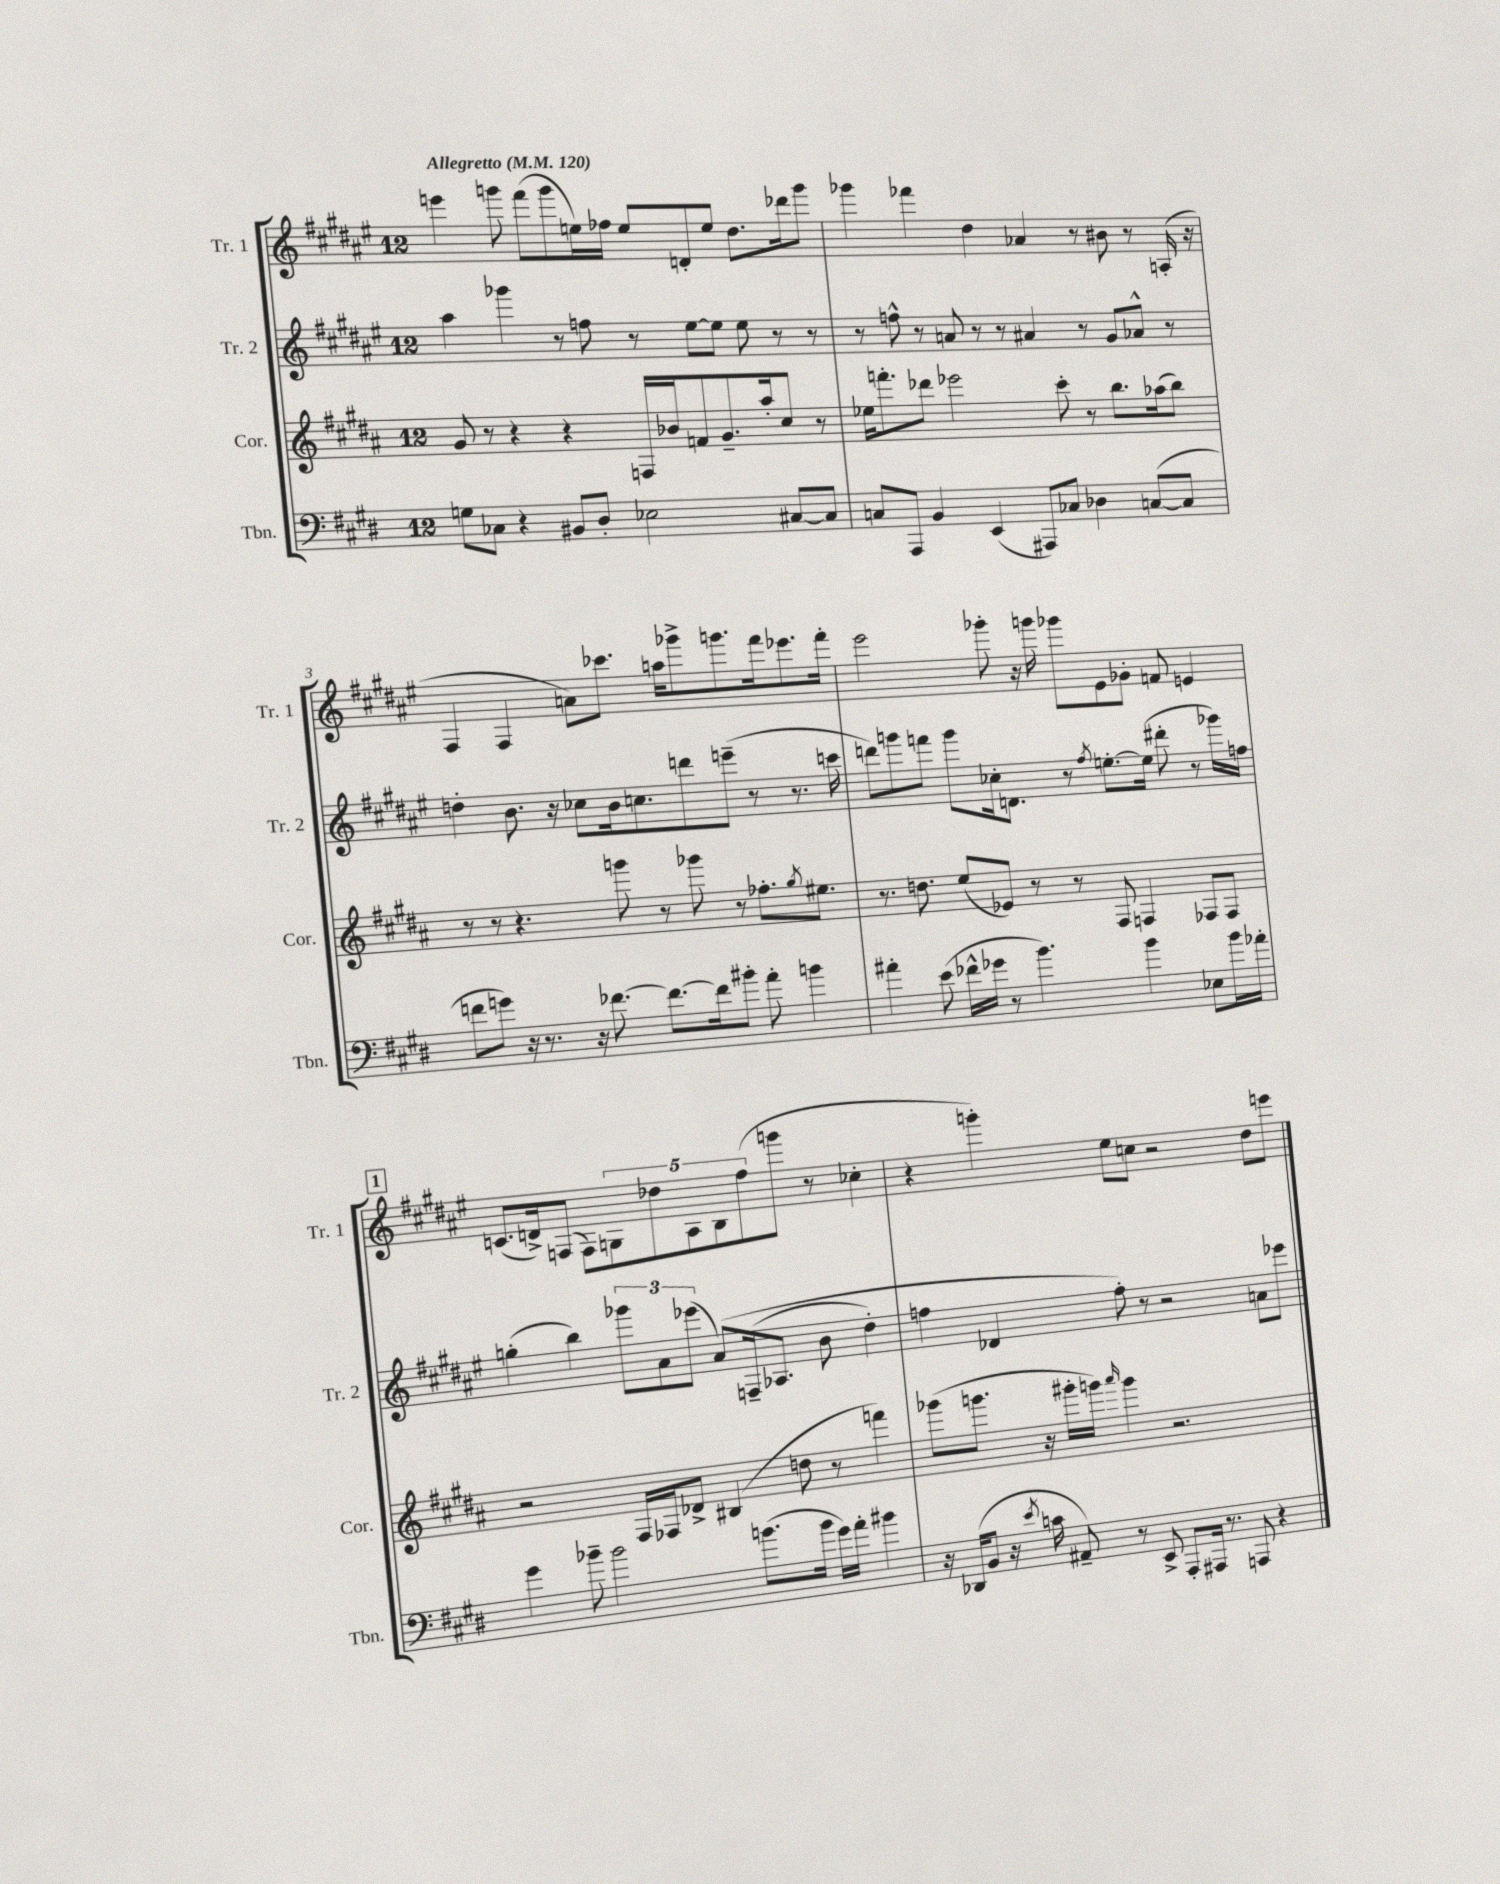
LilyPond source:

<<
\new StaffGroup <<
\new Staff = "s0" \with { instrumentName = "Tr. 1" shortInstrumentName = "Tr. 1" } {
    \clef treble \key fis \major \once \override Staff.TimeSignature.style = #'single-digit \time 12/8 \tempo "Allegretto" 4 = 120
    e'''4 g'''8 fis'''8( g'''8 e''16) fes''16 e''8 d'8-. e''8 dis''8. des'''16 g'''8 |
    ges'''4 fes'''4 dis''4 aes'4 r8 bis'8 r8 a16-.( r16 |
    fis4 fis4 a'8) ces'''8. a''16 ges'''8-> g'''8. fis'''16 ees'''8. fis'''16-. |
    eis'''2 ges'''8-. r16 g'''16 ges'''8 eis'8 ges'8-. f'8 e'4 |
    \mark \markup { \box "1" } c'8.( d'16->) f8( f8) \tuplet 5/4 { g8 des''8 ais8 b8 fis''8( } g'''8 r8 ces''4-. |
    r4 g'''4-.) eis''8 c''8 r2 dis''8 e'''8 \bar "|." |
}
\new Staff = "s1" \with { instrumentName = "Tr. 2" shortInstrumentName = "Tr. 2" } {
    \clef treble \key fis \major \once \override Staff.TimeSignature.style = #'single-digit \time 12/8
    ais''4 ges'''4 r8 f''8 r8 eis''8~ eis''8 eis''8 r8 r8 |
    r8 f''8-^ r8 a'8 r8 r8 ais'4 r8 gis'8 aes'8-^ r8 |
    d''4-. b'8. r16 ces''8 b'16 c''8. d'''8 e'''8--( r8 r8. c'''16 |
    d'''8) g'''8 f'''8 g'''8 ces''16-. d'8. r8 \acciaccatura { fis''8 } e''8.~-. e''16( dis'''8-. r8 ges'''16) f''16 |
    \mark \markup { \box "1" } g''4-.( b''4) \tuplet 3/2 { ges'''8 ais'8 ees'''8( } ais'8)\( f16--( aes8. b'8 dis''4-.) |
    f''4 des'4 f''8-.\) r8 r2 a'8 ees'''8 \bar "|." |
}
\new Staff = "s2" \with { instrumentName = "Cor." shortInstrumentName = "Cor." } {
    \clef treble \key b \major \once \override Staff.TimeSignature.style = #'single-digit \time 12/8
    gis'8 r8 r4 r4 f16 bes'16 f'8 gis'8.-- ais''16-. cis''8 r8 |
    ees''16 f'''8.-. des'''8 ees'''2 cis'''8-. r8 b''8. aes''16( b''8) |
    r8 r8 r4. g'''8 r8 ges'''8 r8 fes''8.-. \acciaccatura { gis''8 } eis''8. |
    r8. d''8. e''8( ees'8) r8 r8 fis8 f4 fes8 fes8 |
    \mark \markup { \box "1" } r2 fis16 fes16 des'8-> bis4( d''8 r8 f'''4) |
    ges'''8( g'''8. r16 gis'''16-. g'''16) \grace { ais'''16 } g'''4 r2. \bar "|." |
}
\new Staff = "s3" \with { instrumentName = "Tbn." shortInstrumentName = "Tbn." } {
    \clef bass \key e \major \once \override Staff.TimeSignature.style = #'single-digit \time 12/8
    g8 ces8 r4 bis,8 dis8-. ees2 cis8~ cis8 |
    c8 a,,8 b,4 e,4( ais,,8) ces8 des4 c8~( c8 |
    f'8 g'8) r16 r8. r16 fes'8.~ fes'8.~ fes'16 bis'8-. a'8-. b'4 |
    ais'4-. e'8( fes'16-^ ges'16 r8 b'4.) b'4 ees8 b'16 aes'16-. |
    \mark \markup { \box "1" } gis'4 bes'8-- bes'2 b'8.( b'16 gis'16) a'16-. bis'4 |
    r16 des,16( b,8 r16 \acciaccatura { e'8 } c'16 ais,8--) r8 e,8-> a,,8-. ais,,16 r8. a,,8 r4 \bar "|." |
}
>>
>>
